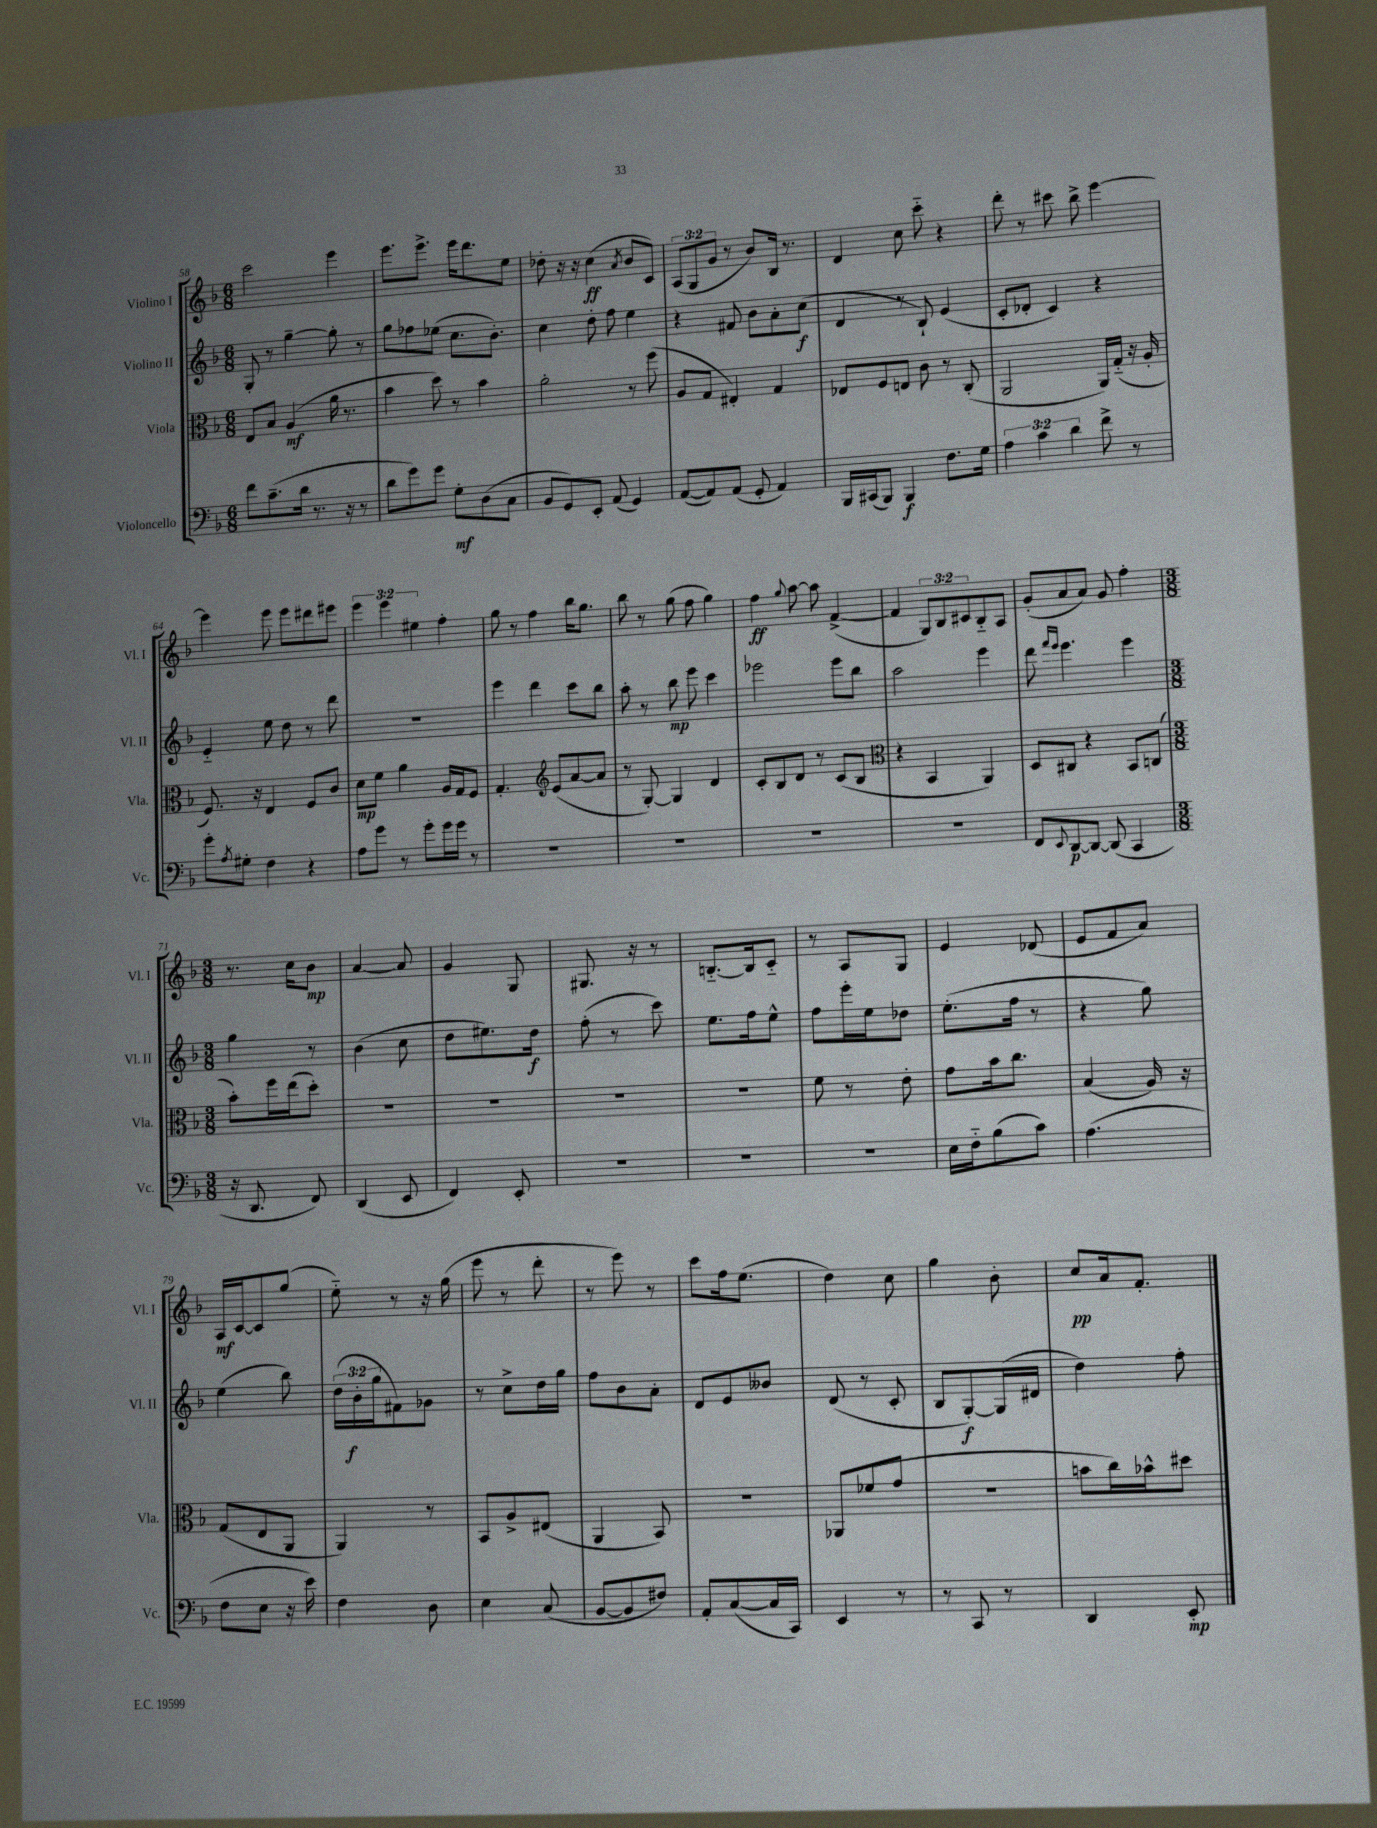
<<
\new StaffGroup <<
\new Staff = "s0" \with { instrumentName = "Violino I" shortInstrumentName = "Vl. I" } {
    \clef treble \key f \major \numericTimeSignature \time 6/8 \override Staff.TupletNumber.text = #tuplet-number::calc-fraction-text
    c'''2 e'''4 |
    e'''8. e'''8.-> e'''16 d'''8. e''8 |
    des''8-. r16 r16 c''4\ff( \acciaccatura { a'8 } bes'8 c'8) |
    \tuplet 3/2 { a8( g8 g'8 } r8 bes'8) bes16 r8. |
    d'4 c''8 c'''8-_ r4 |
    d'''8-. r8 cis'''8 bes''8-> e'''4~ |
    e'''4 e'''8 e'''8 dis'''8 eis'''8 |
    \tuplet 3/2 { e'''4 e'''4 eis''4 } f''4-. |
    g''8 r8 f''4 bes''16 g''8. |
    bes''8 r8 g''8( f''8 g''4) |
    f''4\ff \appoggiatura { g''8 } a''8~ a''8 f'4~->( |
    f'4 \tuplet 3/2 { g8) bes8 cis'8 } bes8-_ a8 |
    g'8-.( a'8 a'8) g'8 f''4-. |
    \numericTimeSignature \time 3/8 r8. c''16 bes'8\mp |
    a'4~ a'8 |
    g'4 g8 |
    gis8. r16 r8 |
    b8.~-_ b16 c'8-_ |
    r8 a8 g8 |
    e'4 des'8( |
    e'8 f'8 a'8) |
    a16\mf c'16~ c'8 g''8( |
    e''8-_) r8 r16 g''16( |
    e'''8 r8 d'''8-. |
    r8 e'''8) r8 |
    c'''8 f''16 e''8.( |
    d''4) c''8 |
    g''4 bes'8-. |
    c''8\pp a'16 f'8.-. \bar "|." |
}
\new Staff = "s1" \with { instrumentName = "Violino II" shortInstrumentName = "Vl. II" } {
    \clef treble \key f \major \numericTimeSignature \time 6/8 \override Staff.TupletNumber.text = #tuplet-number::calc-fraction-text
    g8-. r8 g''4~-- g''8-. r8 |
    g''8 fes''8 ees''8( c''8. bes'8.-.) |
    c''4 d''8-. f''8 e''4 |
    r4 fis'8 bes'8 a'8-. c''8\f( |
    d'4 r8 bes8-!) e'4( |
    c'8-. des'8-. c'4) r4 |
    e'4-_ e''8 d''8 r8 d'''8 |
    R2. |
    e'''4 d'''4 c'''8 bes''8 |
    a''8-. r8 bes''8\mp e'''8 c'''4 |
    ees'''2 ees'''8 bes''8 |
    a''2 e'''4 |
    d'''8 \grace { f'''16 e'''16 } e'''4. e'''4 |
    \numericTimeSignature \time 3/8 g''4 r8 |
    bes'4( c''8 |
    d''8 eis''8.) d''16\f |
    f''8-.( r8 c'''8) |
    e''8. f''16 e''8-^ |
    f''8 e'''16-. e''16 des''8 |
    e''8.-.( f''16 r8 |
    r4 g''8) |
    e''4( bes''8) |
    \tuplet 3/2 { d''16( bes'16-.\f g''16 } fis'8) ges'8 |
    r8 c''8-> d''16 g''16 |
    f''8 bes'8 a'8-. |
    d'8 e'8 beses'8 |
    d'8( r8 c'8-. |
    bes8 g8~-.\f) g16( dis'16 |
    d''4) f''8-. \bar "|." |
}
\new Staff = "s2" \with { instrumentName = "Viola" shortInstrumentName = "Vla." } {
    \clef alto \key f \major \numericTimeSignature \time 6/8
    e8 bes8 a4\mf( a'16 r8. |
    bes'4 d''8) r8 bes'4 |
    a'2-. r8 f''8( |
    a8 g8 eis4-.) g4 |
    ees8 f8 e8 c'8 r8 c8-.( |
    a,2 a,16) g16-_( r16 a16-. |
    f8.) r16 e4 f8 c'8 |
    d'8\mp f'8 a'4 a16 g16 f8 |
    g4.-. \clef treble e'8( a'8~ a'8 |
    r8 g8~-.) g4 d'4 |
    c'8-. bes8 d'8 r8 c'8( bes8 |
    \clef alto r4 bes,4 a,4) |
    d8 cis8 r4 bes,8 c8( |
    \numericTimeSignature \time 3/8 bes'8-.) f''16 e''16( d''8-.) |
    R4. |
    R4. |
    R4. |
    R4. |
    f'8 r8 e'8-. |
    g'8 bes'16 c''8. |
    bes4( a16) r16 |
    g8( e8 a,8 |
    a,4) r8 |
    bes,8 a8-> eis8( |
    a,4 bes,8) |
    R4. |
    aes,8 fes'8( g'8 |
    R4. |
    b'8 c''16) bes'16-^ dis''8 \bar "|." |
}
\new Staff = "s3" \with { instrumentName = "Violoncello" shortInstrumentName = "Vc." } {
    \clef bass \key f \major \numericTimeSignature \time 6/8 \override Staff.TupletNumber.text = #tuplet-number::calc-fraction-text
    f'8 c'8.--( d'16 r8. r16 r8 |
    d'8 g'8) g'8 g8-.\mf d8( c8 |
    bes,8 g,8) e,8-. a,8( g,4) |
    a,8~( a,8) a,8( g,8-. a,4) |
    bes,,16 cis,16( bes,,8) bes,,4\f f8. g16 |
    \tuplet 3/2 { a4 c'4 d'4 } f'8-> r8 |
    g'8-. \acciaccatura { a8 } gis8-. f4 r4 |
    a8 g'8 r8 g'8-. g'16 g'16 r8 |
    R2. |
    R2. |
    R2. |
    R2. |
    f,8 \appoggiatura { e,8 } d,8~\p d,8~ d,8( c,4 |
    \numericTimeSignature \time 3/8 r16 d,8. f,8) |
    d,4( e,8 |
    f,4) e,8-. |
    R4. |
    R4. |
    R4. |
    e16 f16-_ bes8( c'8) |
    a4.( |
    f8 e8 r16 e'16) |
    f4 d8 |
    e4 c8( |
    bes,8~ bes,8 fis8) |
    a,8-. c8~( c16 c,16) |
    e,4 r8 |
    r8 c,8 r8 |
    d,4 e,8-.\mp \bar "|." |
}
>>
>>
\layout { \context { \Score currentBarNumber = #58 } }
